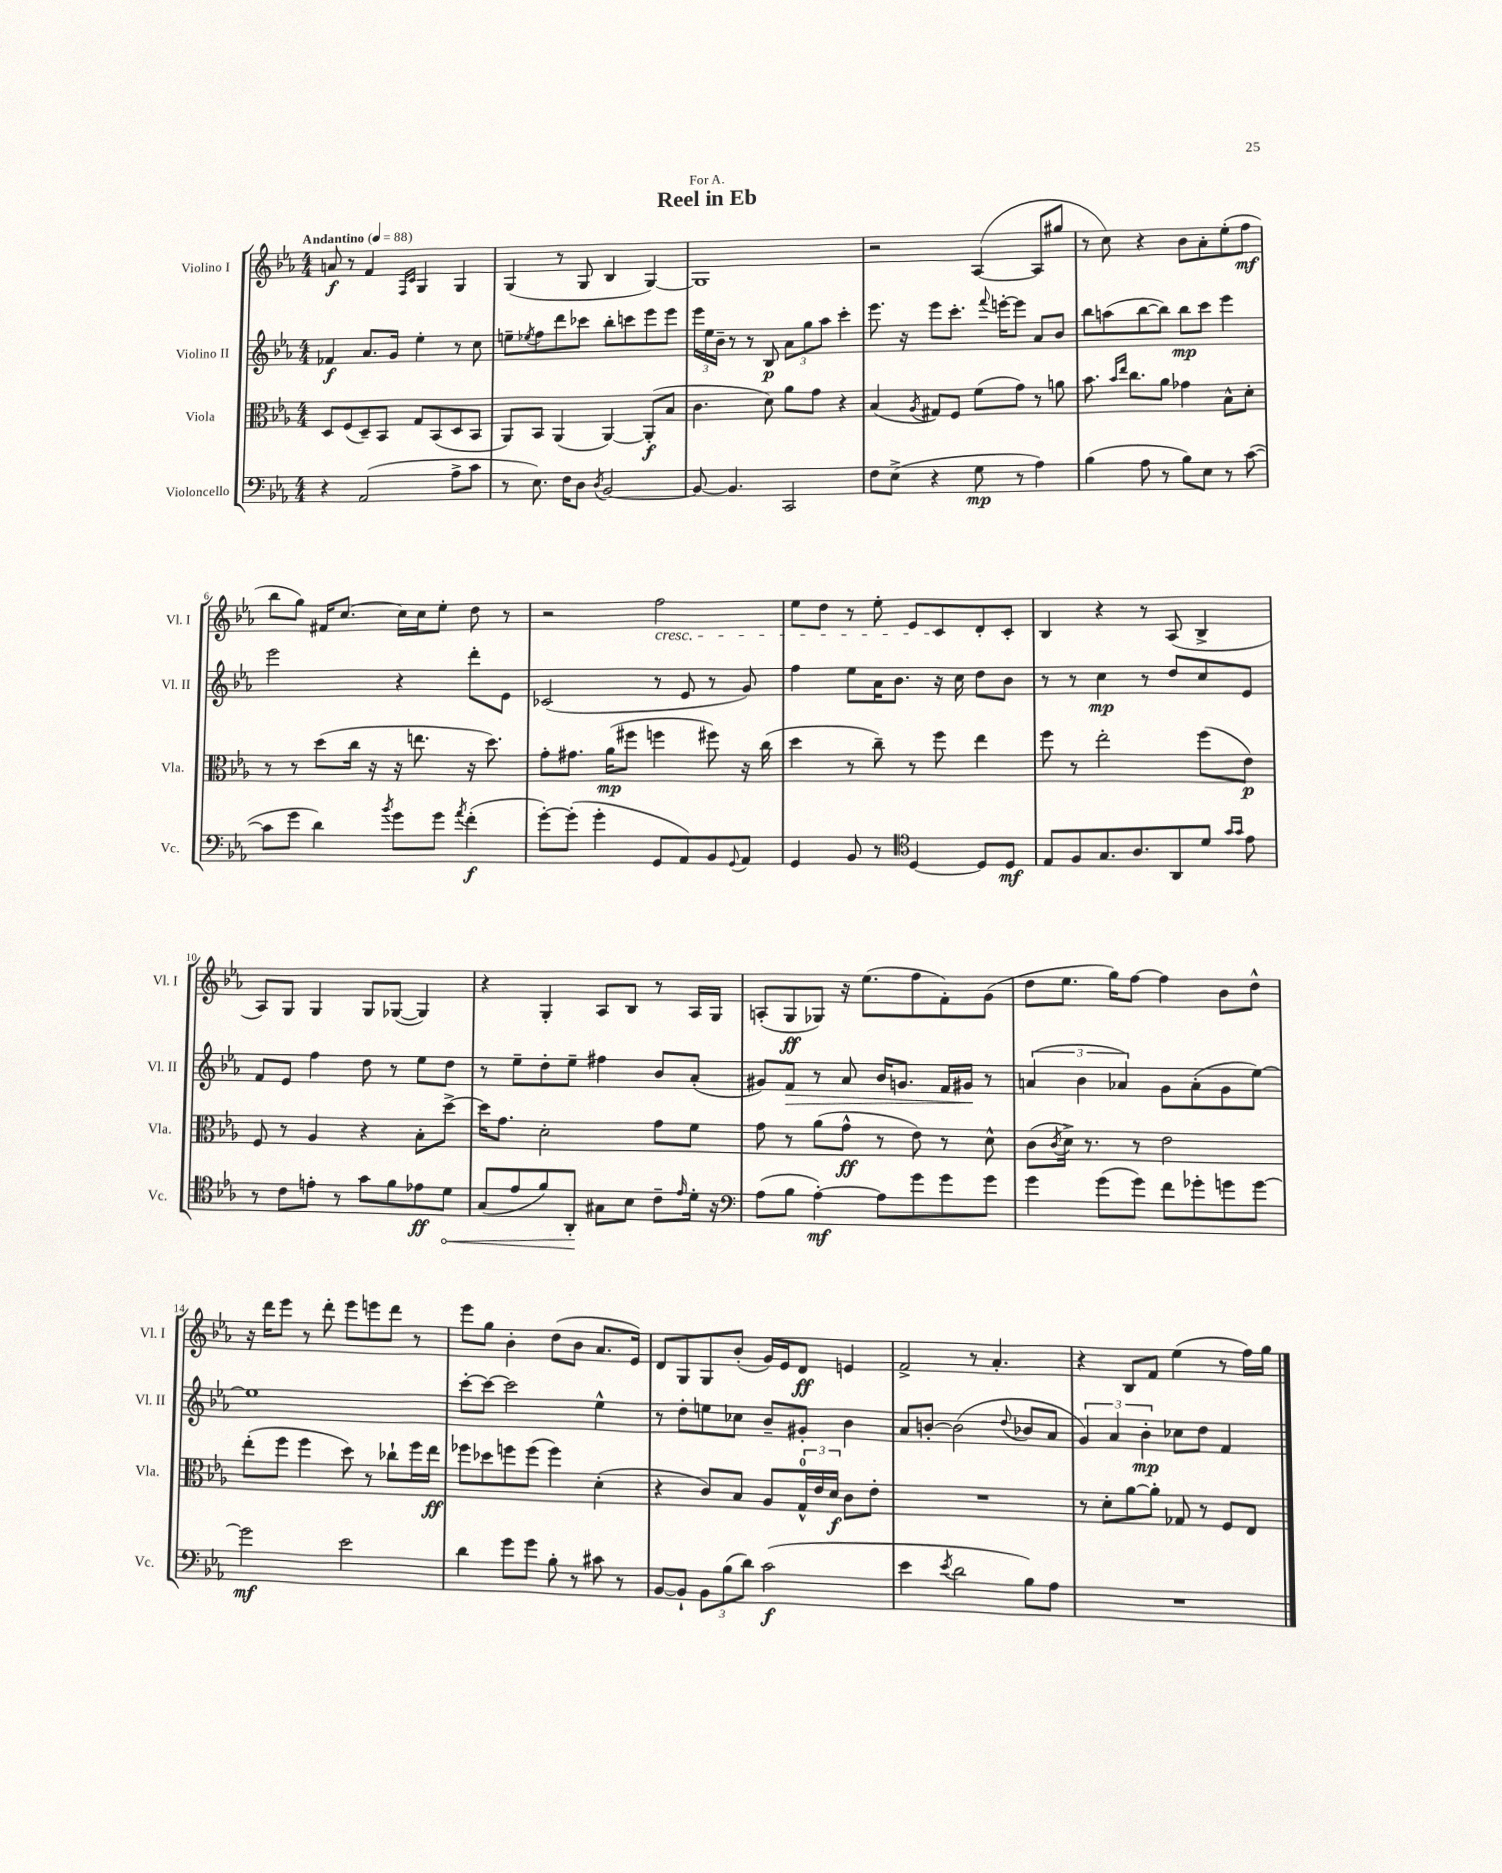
\header { title = "Reel in Eb" dedication = "For A." }
<<
\new StaffGroup <<
\new Staff = "s0" \with { instrumentName = "Violino I" shortInstrumentName = "Vl. I" } {
    \clef treble \key ees \major \numericTimeSignature \time 4/4 \tempo "Andantino" 4 = 88
    a'8\f r8 f'4 \grace { f16 c'16 } g4 g4 |
    g4( r8 g8 bes4 g4~) |
    g1 |
    r2 aes4~( aes8 gis''8 |
    r8 c''8) r4 bes'8 aes'8-. ees''8-.( f''8\mf |
    bes''8 g''8) fis'16 c''8.~ c''16 c''16 ees''8-. d''8 r8 |
    r2 f''2\cresc |
    ees''8 d''8 r8 ees''8-. ees'8 c'8\! d'8-. c'8-. |
    bes4 r4 r8 aes8( bes4-> |
    aes8) g8 g4 g8 ges8~( ges4) |
    r4 g4-. aes8 bes8 r8 aes16 g16 |
    a8-.( g8\ff ges8) r16 ees''8.( f''8 f'8-.) g'8( |
    d''8 ees''8. g''16) f''8~ f''4 bes'8 d''8-^ |
    r16 d'''16 ees'''8 r8 d'''8-. ees'''8 e'''8 d'''8 r8 |
    ees'''8 g''8 bes'4-. d''8( bes'8 aes'8. ees'16) |
    d'8 g8 g8 bes'8-.( g'16) ees'16 d'8\ff e'4 |
    f'2-> r8 aes'4.-. |
    r4 bes8 f'8 ees''4( r8 f''16) g''16 \bar "|." |
}
\new Staff = "s1" \with { instrumentName = "Violino II" shortInstrumentName = "Vl. II" } {
    \clef treble \key ees \major \numericTimeSignature \time 4/4
    fes'4\f aes'8. g'16 ees''4-. r8 c''8 |
    e''8-- \acciaccatura { ees''8 } f''8 d'''8 ces'''8 bes''8-. c'''8 ees'''8 ees'''8 |
    \tuplet 3/2 { ees'''16 ees''16 bes'16-- } r8 r8 bes8\p \tuplet 3/2 { aes'8 g''8 aes''8 } c'''4-. |
    ees'''8. r16 ees'''8 c'''8.-. \appoggiatura { f'''8 } e'''16~-. e'''8 aes'8 bes'8 |
    bes''8 a''8( bes''8~ bes''8) bes''8\mp c'''8 ees'''4 |
    ees'''2 r4 d'''8-. ees'8 |
    ces'2( r8 ees'8 r8 g'8) |
    f''4 ees''8 aes'16 bes'8. r16 c''16 d''8 bes'8 |
    r8 r8 c''4\mp r8 d''8 c''8 ees'8 |
    f'8 ees'8 f''4 d''8 r8 ees''8 d''8 |
    r8 ees''8-- d''8-. ees''8-- fis''4 bes'8 aes'8-.( |
    gis'8) f'8\> r8 aes'8 bes'16 g'8. f'16 gis'16\! r8 |
    \tuplet 3/2 { a'4( bes'4 aes'4) } g'8 aes'8-.( g'8 ees''8~) |
    ees''1 |
    c'''8~-. c'''8~ c'''2 ees''4-^ |
    r8 d''8-. e''8 ces''8 bes'8-- gis'8-. bes'4 |
    aes'8 b'8~-. b'2( \appoggiatura { d''8 } bes'8 aes'8 |
    \tuplet 3/2 { g'4) aes'4 bes'4-.\mp } ces''8 d''8 f'4 \bar "|." |
}
\new Staff = "s2" \with { instrumentName = "Viola" shortInstrumentName = "Vla." } {
    \clef alto \key ees \major \numericTimeSignature \time 4/4
    d8 f8( d8--) bes,8 g8 bes,8( d8 bes,8 |
    aes,8) bes,8 aes,4( aes,4~) aes,8-.\f( bes8 |
    c'4. d'8) aes'8 g'8 r4 |
    bes4( \acciaccatura { aes8 } gis8) f8 f'8( g'8) r8 a'8 |
    bes'8. \grace { bes'16 ees''16 } c''8. aes'8 ges'4 bes8-^ d'8-. |
    r8 r8 d''8( c''16 r16 r16 e''8. r16 d''8.) |
    g'8-. gis'8. aes'16\mp( fis''8 f''4 fis''8) r16 c''16( |
    d''4 r8 c''8--) r8 f''8 ees''4 |
    f''8 r8 ees''2-. f''8( ees'8\p) |
    f8 r8 aes4 r4 bes8-. d''8~-> |
    d''16 g'8. d'2-. g'8 f'8 |
    g'8 r8 aes'8( g'8-^\ff r8 ees'8) r8 d'8-^ |
    c'8( \acciaccatura { c'8 } d'16->) r8. r8 ees'2 |
    ees''8-.( f''8 f''4 d''8) r8 ces''8-! f''16 ees''16\ff |
    fes''8 des''8 f''8 f''8( f''4) d'4-.( |
    r4 c'8) bes8 aes8 \tuplet 3/2 { g16-0-^ ees'16 d'16\f } c'8 ees'8-. |
    R1 |
    r8 d'8-. aes'8~ aes'8-. ges8 r8 f8 ees8 \bar "|." |
}
\new Staff = "s3" \with { instrumentName = "Violoncello" shortInstrumentName = "Vc." } {
    \clef bass \key ees \major \numericTimeSignature \time 4/4
    r4 aes,2( aes8-> c'8 |
    r8 ees8.) f16 d8 \acciaccatura { d8 } bes,2~ |
    bes,8~ bes,4. c,2 |
    f8 ees8->( r4 g8\mp r8 aes4) |
    bes4( aes8 r8 bes8) ees8 r8 c'8~( |
    c'8 g'8 d'4) \acciaccatura { bes'8 } g'8 g'8 \acciaccatura { aes'8 } f'4-.\f( |
    g'8~-.) g'8-.( g'4-. g,8 aes,8) bes,8 \appoggiatura { g,8 } aes,8 |
    g,4 bes,8 r8 \clef tenor d4~ d8 d8\mf |
    ees8 f8 g8. aes8. aes,8 d'8 \grace { g'16 g'16 } ees'8 |
    r8 c'8 e'8-. r8 g'8 f'8 ees'8\ff \once \override Hairpin.circled-tip = ##t d'8\< |
    g8( ees'8 f'8) aes,8-.\! gis8 bes8 c'8-- \grace { ees'16 } d'16-. r16 |
    \clef bass aes8( bes8 aes4~-.\mf) aes8 g'8 g'8 g'8 |
    g'4 g'8( g'8) f'8 ges'8-. g'8 g'8~ |
    g'2\mf ees'2 |
    d'4 g'8 g'8 bes8-. r8 cis'8 r8 |
    bes,8~ bes,8-! \tuplet 3/2 { bes,8 bes8( d'8) } c'2\f( |
    ees'4 \acciaccatura { ees'8 } d'2 bes8) aes8 |
    R1 \bar "|." |
}
>>
>>
